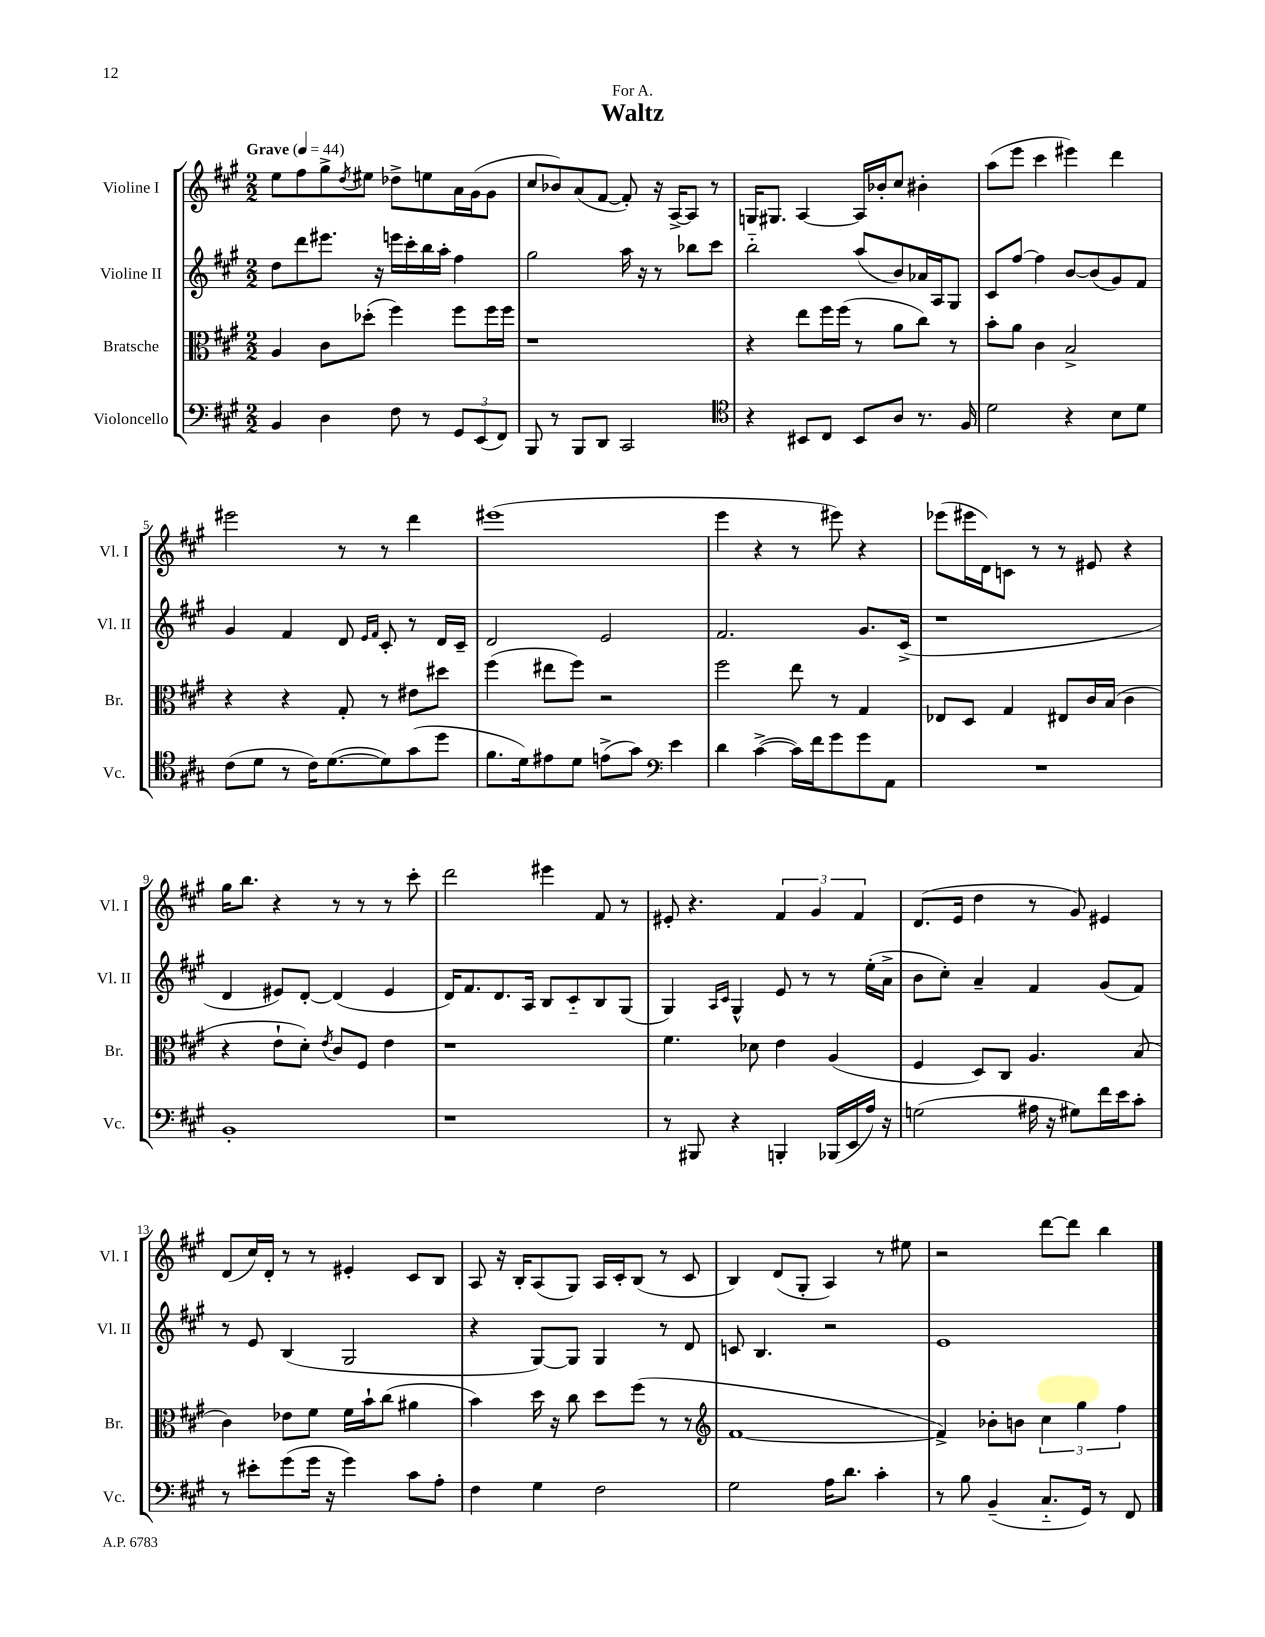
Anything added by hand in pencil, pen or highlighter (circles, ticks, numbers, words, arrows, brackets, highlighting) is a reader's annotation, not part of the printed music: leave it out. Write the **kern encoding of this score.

**kern	**kern	**kern	**kern
*part4	*part3	*part2	*part1
*staff4	*staff3	*staff2	*staff1
*I"Violoncello	*I"Bratsche	*I"Violine II	*I"Violine I
*I'Vc.	*I'Br.	*I'Vl. II	*I'Vl. I
*clefF4	*clefC3	*clefG2	*clefG2
*k[f#c#g#]	*k[f#c#g#]	*k[f#c#g#]	*k[f#c#g#]
*M2/2	*M2/2	*M2/2	*M2/2
*MM44	*MM44	*MM44	*MM44
=1	=1	=1	=1
!	!	!	!LO:TX:a:B:t=Grave
4BB/	4A/	8dd\L	8ee\L
.	.	8ddd\	8ff#\
4D\	8c#\L	8.eee#X\J	8gg#^\
.	.	.	8qdd/
.	(8dd-X'\J	.	8ee#X\J
.	.	16r	.
8F#\	4ff#\)	16eeen\LL	8dd-X^\L
.	.	16ccc#'\	.
8r	.	16bb\	8een\
.	.	16aa'\JJ	.
12GG#/L	8ff#\L	4ff#\	16a\L
.	.	.	(16g#\J
(12EE/	.	.	.
.	16ff#\L	.	8g#\J
12FF#/J)	.	.	.
.	16ff#\JJ	.	.
=2	=2	=2	=2
8BBB/	1r	2gg#\	8cc#/L
8r	.	.	8b-X/)
8BBB/L	.	.	(8a/
8DD/J	.	.	[8f#/J
2CC#/	.	16aa\	8f#'/])
.	.	16r	.
.	.	8r	16r
.	.	.	[16A^/KL
.	.	8bb-X\L	8A/J]
.	.	8ccc#\J	8r
=3	=3	=3	=3
*clefC4	*	*	*
4r	4r	2bb\	16Gn/KL
.	.	.	8.G#X/J
8BB#X/L	8ee\L	.	[4A/
8C#/J	16ff#\L	.	.
.	(16ff#\JJ	.	.
8BB#/L	8r	(8aa/L	16A/LL]
.	.	.	16b-X'/J
8A/J	8a\L	8b/)	8cc#/J
8.r	8cc#\J)	16a-X/L	4b#X'\
.	.	16A/J	.
.	8r	8G#/J	.
16F#/	.	.	.
=4	=4	=4	=4
2d\	8b'\L	8c#/L	(8aa\L
.	8a\J	[8ff#/J	8eee\J
.	4c#\	4ff#\]	4ccc#\
4r	2B^/	[8b/L	4eee#X\)
.	.	(8b/]	.
8B\L	.	8g#/)	4ddd\
8d\J	.	8f#/J	.
!!LO:LB:g=z
=5	=5	=5	=5
(8c#\L	4r	4g#/	2eee#X\
8d\J	.	.	.
8r	4r	4f#/	.
16c#\KL)	.	.	.
([8.d\	.	.	.
.	8G#'/	8d/	8r
.	.	16qqe/LL	.
.	.	16qqf#/JJ	.
8d\])	8r	8c#'/	8r
(8g#\	8e#X\L	8r	4ddd\
8dd\J	8dd#X\J	16d/LL	.
.	.	16c#~/JJ	.
=6	=6	=6	=6
8.f#\L	(4ff#\	2d/	(1eee#X
16d\k)	.	.	.
8e#X\	8ee#X\L	.	.
8d\J	8ff#\J)	.	.
(8en^\L	2r	2e/	.
8g#\J)	.	.	.
*clefF4	*	*	*
4e\	.	.	.
=7	=7	=7	=7
4d\	2ff#\	2.f#/	4eee\
([4c#^\	.	.	4r
16c#\LL])	8ee\	.	8r
16f#\J	.	.	.
8g#\	8r	.	8eee#X\)
8g#\	4G#/	8.g#/L	4r
8AA\J	.	.	.
.	.	(16c#^/Jk	.
=8	=8	=8	=8
1r	8E-X/L	1r	(8eee-X\L
.	8D/J	.	16eee#X\L
.	.	.	16d\J)
.	4G#/	.	8cn\J
.	.	.	8r
.	8E#X/L	.	8r
.	16c#/L	.	8e#X/
.	(16B/JJ	.	.
.	4c#\	.	4r
!!LO:LB:g=z
=9	=9	=9	=9
1BB'	4r	4d/	16gg#\KL
.	.	.	8.bb\J
.	8e`\L	8e#X/L)	4r
.	8d'\J)	[8d'/J	.
.	8qe/	.	.
.	8c#/L	(4d/]	8r
.	8F#/J	.	8r
.	4e\	4e#/	8r
.	.	.	8ccc#'\
=10	=10	=10	=10
1r	1r	16d/KL)	2ddd\
.	.	8.f#/	.
.	.	8.d/	.
.	.	16A/Jk	.
.	.	8B/L	4eee#X\
.	.	8c#/	.
.	.	8B/	8f#/
.	.	(8G#/J	8r
=11	=11	=11	=11
8r	4.f#\	4G#/)	8e#X'/
8BBB#X/	.	.	4.r
.	.	16qqA/LL	.
.	.	16qqc#/JJ	.
4r	.	4G#^^/	.
.	8d-X\	.	.
4BBBn'/	4e\	8e/	6f#/
.	.	8r	.
.	.	.	6g#/
(16BBB-X/LL	(4A/	8r	.
16EE/	.	.	.
.	.	.	6f#/
16A/JJ)	.	(16ee'\LL	.
16r	.	16a^\JJ	.
=12	=12	=12	=12
(2Gn\	4F#/	8b\L	(8.d/L
.	.	8cc#'\J)	.
.	.	.	16e/Jk
.	8D/L)	4a~/	4dd\
.	8C#/J	.	.
16A#X\	4.A/	4f#/	8r
16r	.	.	.
8G#X\L)	.	.	8g#/)
16f#\L	.	(8g#/L	4e#X/
16e\J	.	.	.
8c#'\J	(8B/	8f#/J)	.
!!LO:LB:g=z
=13	=13	=13	=13
8r	4c#\)	8r	(8d/L
8e#X'\L	.	8e/	16cc#/L)
.	.	.	16d'/JJ
(8g#\	8e-X\L	(4B/	8r
16g#\Jk	8f#\J	.	8r
16r	.	.	.
4g#\)	16f#\LL	2G#/	4e#X'/
.	16b`\J	.	.
.	(8cc#\J	.	.
8c#\L	4a#X\	.	8c#/L
8A'\J	.	.	8B/J
=14	=14	=14	=14
4F#\	4b\)	4r	8A/
.	.	.	16r
.	.	.	16B'/KL
4G#\	16dd\	[8G#/L)	(8A/
.	16r	.	.
.	8cc#\	8G#/J]	8G#/J)
2F#\	8dd\L	4G#/	16A/LL
.	.	.	16c#'/J
.	(8ff#\J	.	(8B/J
.	8r	8r	8r
.	8r	8d/	8c#/
=15	=15	=15	=15
*	*clefG2	*	*
2G#\	[1f#	8cn/	4B/)
.	.	4.B/	.
.	.	.	(8d/L
.	.	.	8G#'/J
16A\KL	.	2r	4A/)
8.d\J	.	.	.
4c#'\	.	.	8r
.	.	.	8ee#X\
=16	=16	=16	=16
8r	4f#^/])	1e	2r
8B\	.	.	.
(4BB~/	8b-X'\L	.	.
.	8bn\J	.	.
8.C#/L	6cc#\	.	[8ddd\L
.	.	.	8ddd\J]
.	6gg#\	.	.
16GG#/Jk)	.	.	.
8r	.	.	4bb\
.	6ff#\	.	.
8FF#/	.	.	.
==	==	==	==
*-	*-	*-	*-
